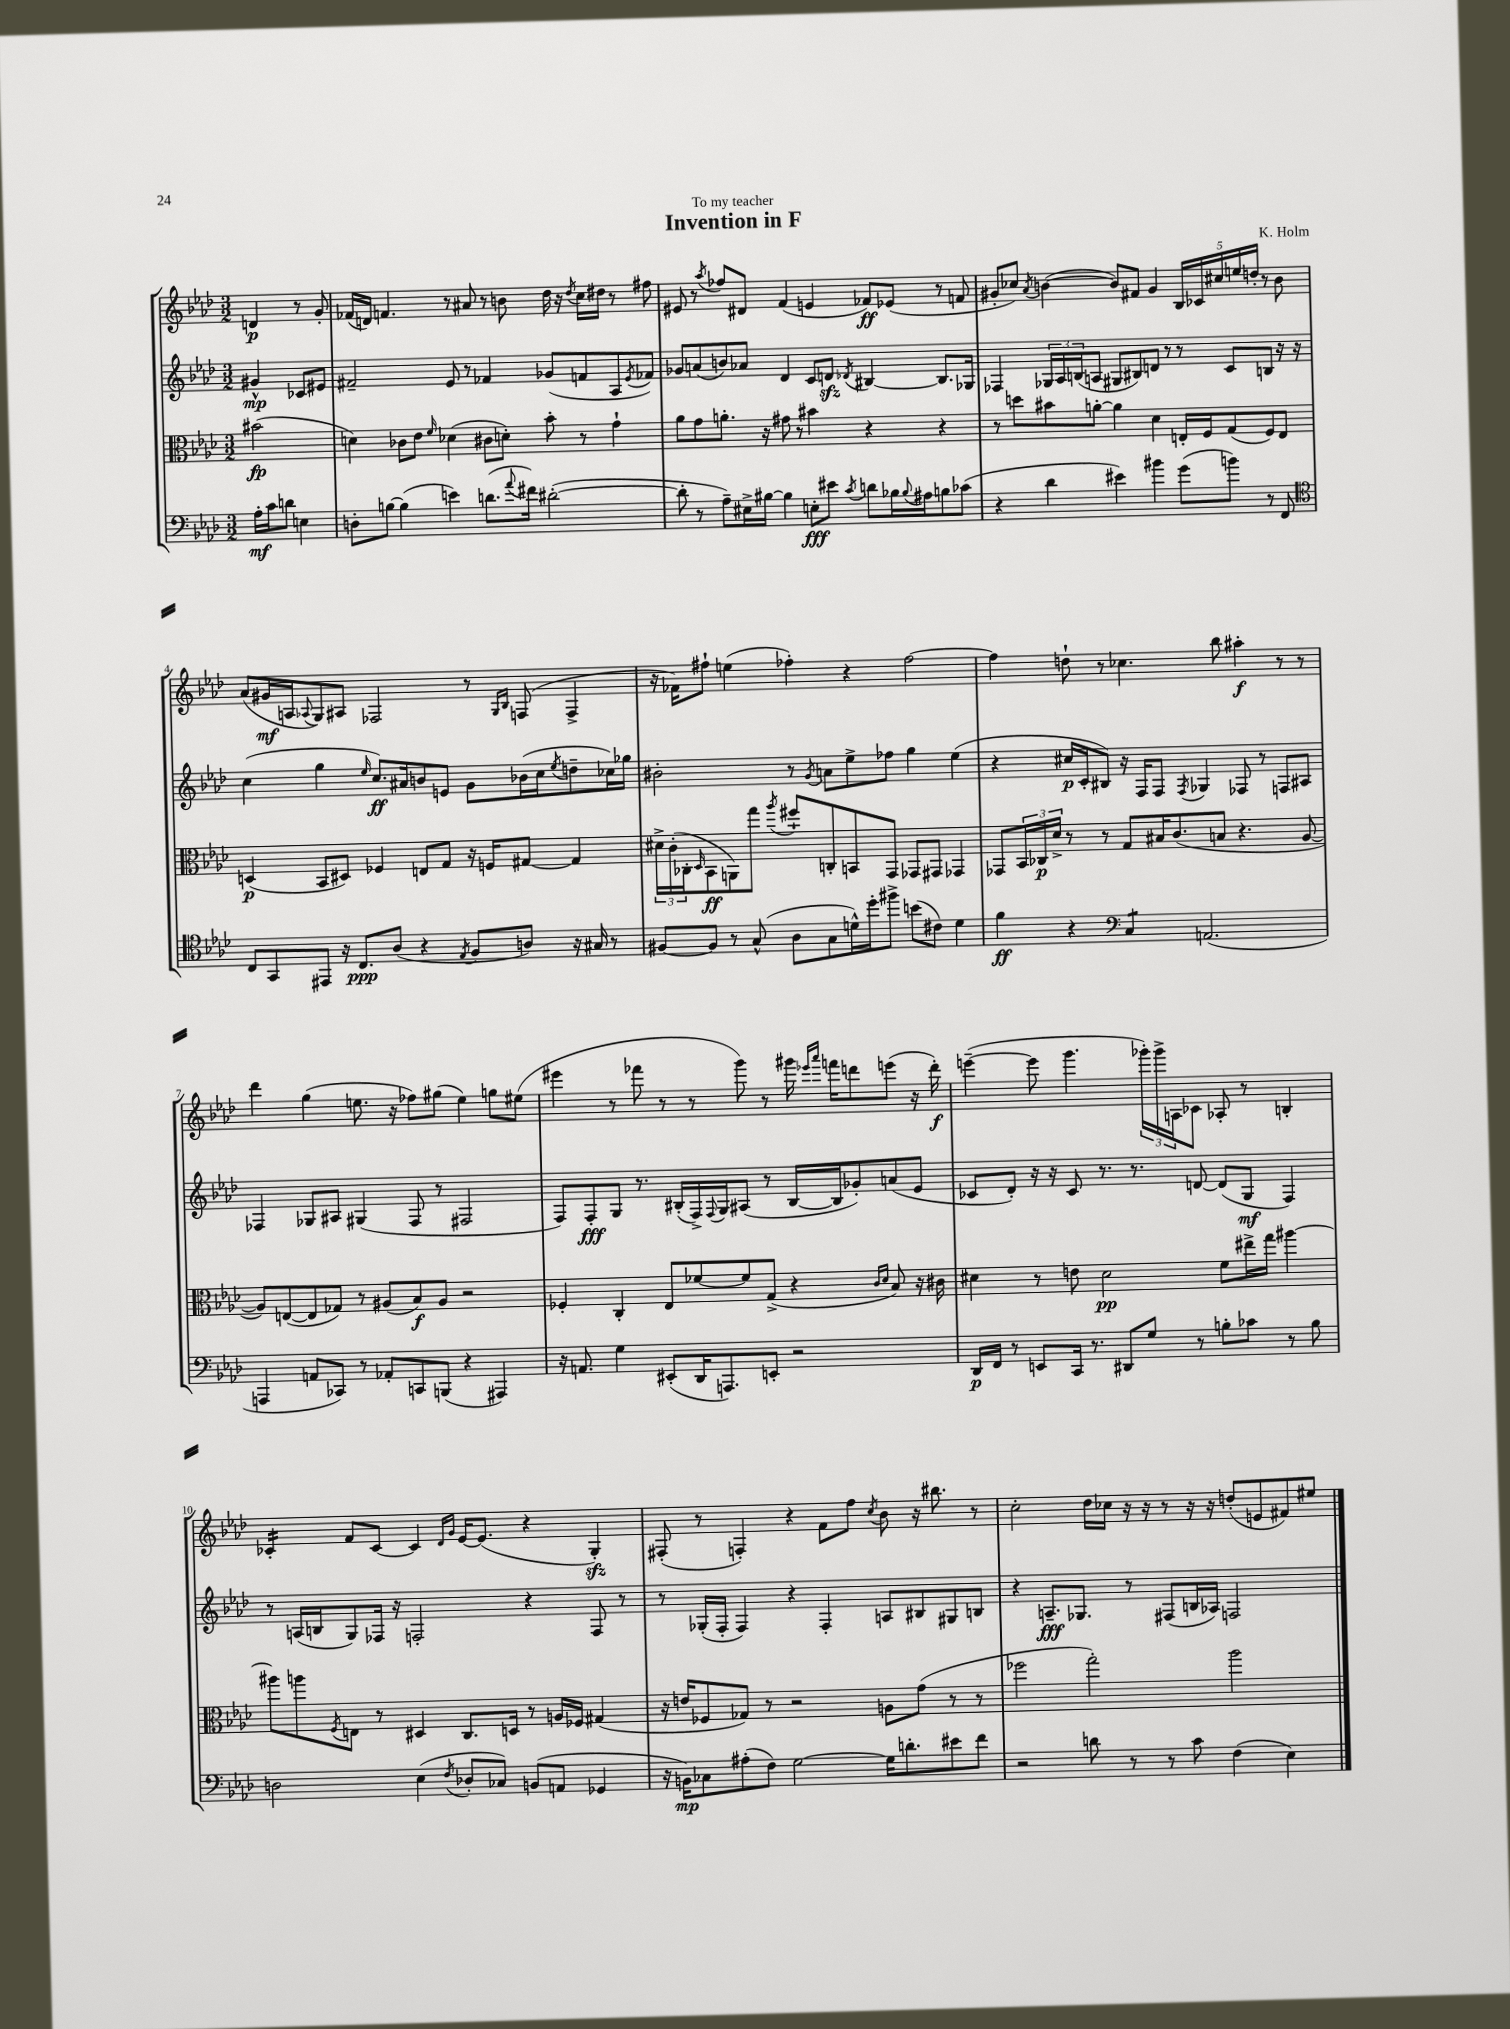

**kern	**kern	**kern	**kern
*staff4	*staff3	*staff2	*staff1
*clefF4	*clefC3	*clefG2	*clefG2
*k[b-e-a-d-]	*k[b-e-a-d-]	*k[b-e-a-d-]	*k[b-e-a-d-]
*M3/2	*M3/2	*M3/2	*M3/2
16A-'\LL	(2b#\	4g#^^/	4d/
16c\J	.	.	.
8d\J	.	.	.
4E\	.	8c-/L	8r
.	.	8e#/J	8g'/
=	=	=	=
8D'\L	4d\)	2f#~/	(16f-/LL
.	.	.	16d/JJ)
[8B\J	.	.	4.f/
(4B\]	8c-\L	.	.
.	8e-\J	.	.
.	16qqf/	.	.
4e\)	(4d-\	8e-/	8r
.	.	8r	8a#/
(8.d\L	8c#\L	4f-/	8r
.	8d'\J)	.	8b\
8qqa-/	.	.	.
16f#\Jk)	.	.	.
([2d#'\	8b-'\	(8g-/L	16dd-\
.	.	.	16r
.	.	.	8qdd-/
.	8r	8f/	16cc\LL
.	.	.	16dd#\JJ
.	4g`\	8A-/	8r
.	.	8qe-/	.
.	.	8f-/J)	8ff#\
=	=	=	=
8d#'\]	8a-\L	8g-/L	8e#/
8r	8g\	(8a/	8r
.	.	.	8qaa-/
8A-~\L)	8.a'\J	8b/)	8ff-/L
16E#^\L	.	8a-/J	8d#/J
[16B#\JJ	16r	.	.
4B#\]	8g#\	4d-/	(4f/
.	8r	.	.
8E'\L	4b#\	8c/L	4e/
8e#\J	.	8d/J	.
8qc/	.	8qd-/	.
8d\L	4r	[4B#/	8f-/L)
16B-\L	.	.	(8e-/J
8qqB-/	.	.	.
16A#\J	.	.	.
8B\	4r	8.B#/]L	8r
(8c-\J	.	.	8f/
.	.	16G-/Jk	.
=	=	=	=
4r	8r	4F-/	8g#'/L
.	8dd\L	.	8cc-/J)
.	.	.	8qa-/
4d-\	8b#\	24G-/LL	([4b\
.	.	24A-/	.
.	.	(24B/J	.
.	[8a'\J	8A/J	.
4e#\)	4a\]	8G#/L	8b/]L)
.	.	8B#/)	8f#/J
4b#\	4d-\	8d/J	4g#/
.	.	8r	.
(8g\L	16E'/LL	8r	20B-/LL
.	.	.	20c-/
.	16F/J	.	.
.	.	.	20cc#/
8b\J)	(8G/	8c/L	.
.	.	.	20ee/
.	.	.	20dd'/JJ
8r	8F/)	8B/J	8r
8FF/	8E/J	16r	8b\
.	.	16r	.
=	=	=	=
*clefC4	*	*	*
8C/L	(4D/	(4cc\	(8a-/L
8GG/	.	.	16g#/L
.	.	.	16A/J
.	.	.	8qqA-/
8EE#/J	8BB-/L	4gg\	8G/)
16r	8D#/J)	.	8A#/J
8.C/L	.	.	.
.	.	16qqee-/	.
.	4F-/	8.cc/L)	2F-/
(8A-/J	.	.	.
.	.	16a#/k	.
4r	8E/L	8b/	.
.	8G/J	8e/J	.
8qE-/	.	.	.
8F/L	16r	8g\L	8r
.	16F/LK	.	.
.	.	.	16qqG/LL
.	.	.	16qqB-/JJ
8A/J)	[8G#/J	(16b-\L	(8F/
.	.	16cc\J	.
.	.	8qee-/	.
16r	4G#/]	8dd~\	4F^/
16G#/	.	.	.
8r	.	16cc-\L)	.
.	.	16gg-\JJ	.
=	=	=	=
[8F#/L	24d#^\LL	2b#'\	16r
.	(24c'\	.	.
.	.	.	16f-\LK)
.	24C-'\J	.	.
.	16qqD-/	.	.
8F#/]J	8BB-\	.	8ff#`\J
8r	8AA\)	.	(4ee\
(8G^^/	8gg\J	.	.
.	8qaa-/	.	.
8A-\L	8ff#`/L	8r	4ff-'\)
.	.	8qg/	.
8G\	8C'/	8a\L	.
16d^^\L)	8BB/	8ee-^\	4r
16dd-'\J	.	.	.
8ff#^\J	8GG/J	8ff-\J	.
(8b\L	8GG-/L	4gg\	[2ff-\
8c#\J)	8GG#/J	.	.
4d\	4GG-/	(4ee-\	.
=	=	=	=
4f\	8GG-/L	4r	4ff-\]
.	24BB-/L	.	.
.	24C-/	.	.
.	24d-^/JJ	.	.
4r	8r	16cc#/LL	8dd`\
.	.	16c'/J	.
.	8r	8B#/J)	8r
*clefF4	*	*	*
4C/	8G/L	16r	4.cc-\
.	.	16F/LK	.
.	16B#/K	8F/J	.
.	(8.c/	.	.
.	.	8qF/	.
(2.AA/	.	4G-/	.
.	8B/J	.	8bb-\
.	4.r	8F-/	4aa#'\
.	.	8r	.
.	.	8F/L	8r
.	[8A-/	8A#/J	8r
=	=	=	=
4AAA/	8A-/]L)	4F-/	4ddd-\
.	([8E/	.	.
8AA/L	8E/]	8G-/L	(4gg\
8CC-/J)	8G-/J)	8A#/J	.
8r	8r	(4G#/	8.ee\
8AA-'/L	(8A#/L	.	.
.	.	.	16r
8CC/	8B-/)	8F-/	8ff-\L)
(8BBB/J	8A#/J	8r	(8gg#\J
4r	2r	2F#/	4ee\)
4AAA#/)	.	.	8gg\L
.	.	.	(8ee#\J
=	=	=	=
16r	4F-'/	8F/L)	4eee#\
8.AA/	.	.	.
.	.	8F'/	.
4G\	4C'/	8G/J	8r
.	.	8.r	8fff-\
(8EE#'/L	8E-/L	.	8r
.	.	(16B#'/LL	.
16DD-/K	[8f-/	16F^/)	8r
.	.	8qqF/	.
8.AAA/)	.	16G/J	.
.	8f-/]	(8A#/J	8ggg\)
8EE'/J	(8G^/J	8r	8r
2r	4r	[16B#/LL	16ggg#\
.	.	.	16qqeee-/LL
.	.	.	16qqaaa-/JJ
.	.	16B#/]J	16fff\LK
.	.	8g-'/)	8ddd\
.	16qqc/LL	.	.
.	16qqd-/JJ	.	.
.	8B-/)	(8a/	(8eee\J
.	16r	8e-/J	16r
.	16c#\	.	16ddd'\)
=	=	=	=
16DD-/LL	4d#\	8c-/L	([4eee~\
16FF/JJ	.	.	.
8r	.	8d-'/J)	.
8EE/L	8r	16r	8eee\]
.	.	16r	.
16CC/Jk	8e\	8c-/	4.ggg\
8.r	.	.	.
.	2d#\	8.r	.
8DD#/L	.	.	.
.	.	8.r	.
8G/J	.	.	24ggg-'\LL)
.	.	.	24ggg-^\
.	.	.	24A\J
8r	.	[8d/	8c-\J
8B'\L	8f\L	(8d/]L	8A-'/
8c-\J	16ee#^\L	8G/J	8r
.	16gg\JJ	.	.
8r	[4aa#\	4F/)	4B'/
8B\	.	.	.
=	=	=	=
2D\	8aa#\]L	8r	4c-'/
.	8aa\	(16A/LL	.
.	.	16B/J	.
.	8qF/	.	.
.	8E\J	8G/)	8f/L
.	8r	16F-/Jk	[8c-/J
.	.	16r	.
(4E-\	4D#/	2F'/	4c-/]
.	.	.	16qqd-/LL
8qF/	.	.	16qqg/JJ
8D-'/L	8.C/L	.	[16e-/LK
.	.	.	(8.e-/]J
8C-/J)	.	.	.
.	16D/Jk	.	.
(8BB/L	8r	4r	4r
8AA/J	16A/LL	.	.
.	16F-/JJ	.	.
4GG-/	(4G#/	8F/	4G'/)
.	.	8r	.
=	=	=	=
16r	16r	8r	(8F#'/
16BB\LK)	16e/LK	.	.
8C-\	8F-/	(16G-'/LL	8r
.	.	16F'/JJ	.
(8A#'\	8G-/J)	4F/)	4F'/)
8F\J)	8r	.	.
[2G\	2r	4r	4r
.	.	4F'/	8f\L
.	.	.	8ff\J
.	.	.	8qcc/
16G\]LK	8A\L	8A/L	8b-\
8.d'\	.	.	.
.	(8g\J	8B#/	16r
.	.	.	8.bb#\
8e#\	8r	8G#/	.
8f\J	8r	8B/J	8r
=	=	=	=
2r	2ff-\	4r	2cc'\
.	.	8.A~/L	.
.	.	8.G-/J	.
8d\	2gg'\)	.	16dd-\LL
.	.	.	16cc-\JJ
8r	.	8r	16r
.	.	.	16r
8r	.	(8F#/L	8r
8c\	.	16B/L	16r
.	.	16A-/JJ)	16r
(4F\	2aa-\	2F/	(8dd'/L
.	.	.	8e/
4E-\)	.	.	8f#/)
.	.	.	8ee#/J
==	==	==	==
*-	*-	*-	*-
